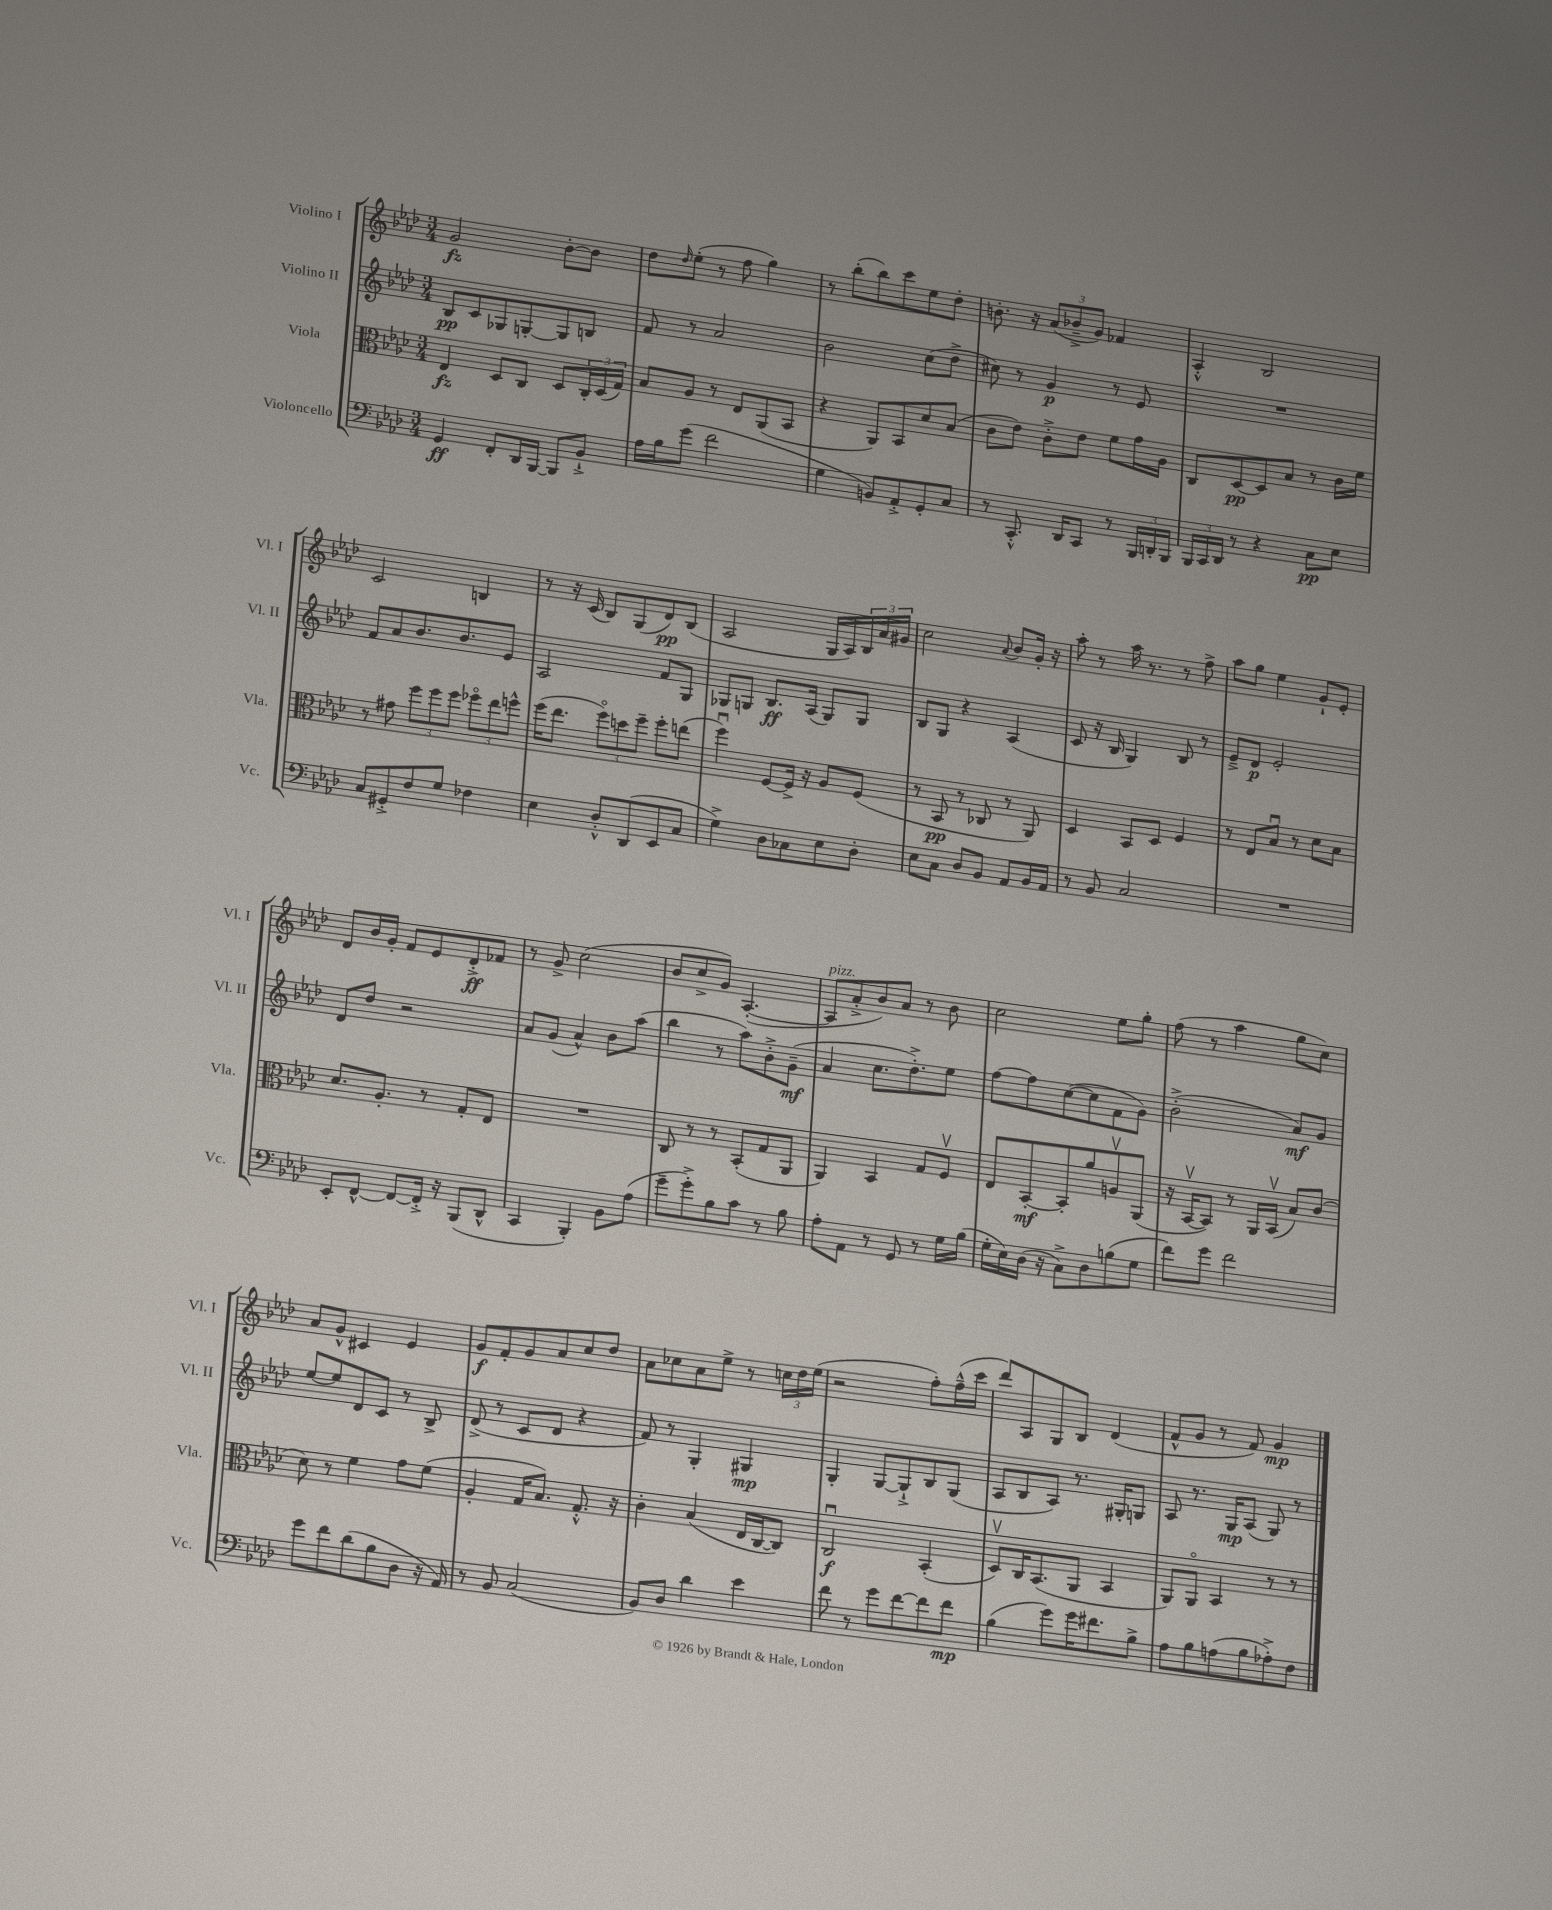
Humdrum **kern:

**kern	**dynam	**kern	**dynam	**kern	**dynam	**kern	**dynam
*part4	*part4	*part3	*part3	*part2	*part2	*part1	*part1
*staff4	*staff4	*staff3	*staff3	*staff2	*staff2	*staff1	*staff1
*I"Violoncello	*	*I"Viola	*	*I"Violino II	*	*I"Violino I	*
*I'Vc.	*	*I'Vla.	*	*I'Vl. II	*	*I'Vl. I	*
*clefF4	*	*clefC3	*	*clefG2	*	*clefG2	*
*k[b-e-a-d-]	*	*k[b-e-a-d-]	*	*k[b-e-a-d-]	*	*k[b-e-a-d-]	*
*M3/4	*	*M3/4	*	*M3/4	*	*M3/4	*
=1	=1	=1	=1	=1	=1	=1	=1
4GG/	ff	4E-/	fz	8B-/L	pp	2g/	fz
.	.	.	.	8c/	.	.	.
8FF'/L	.	8D-/L	.	8G-X/	.	.	.
16DD-/L	.	8C/J	.	[8Gn'/	.	.	.
[16BBB-/JJ	.	.	.	.	.	.	.
8BBB-/L]	.	8D-/L	.	8G/]	.	[8b-'\L	.
8BB-`^/J	.	24C'/L	.	8Bn/J	.	8b-\J]	.
.	.	(24D-/	.	.	.	.	.
.	.	24G/JJ)	.	.	.	.	.
=2	=2	=2	=2	=2	=2	=2	=2
16A-\LL	.	8B-/L	.	8f/	.	8dd-\L	.
16B-\J	.	.	.	.	.	.	.
.	.	.	.	.	.	16qqdd-/	.
(8g\J	.	8A-/J	.	8r	.	(8ee-'\J	.
2f\	.	8r	.	2a-/	.	8r	.
.	.	8E-/L	.	.	.	8ff\	.
.	.	(8AA-/	.	.	.	4gg\)	.
.	.	8BB-/J	.	.	.	.	.
=3	=3	=3	=3	=3	=3	=3	=3
4G\	.	4r	.	2b-\	.	8r	.
.	.	.	.	.	.	(8bb-'\L	.
8BBn/L)	.	8AA-/L)	.	.	.	8bb-\)	.
8AA-'^/	.	8BB-/	.	.	.	8ccc\	.
8GG'/	.	8d-/	.	(8cc\L	.	8ee-\	.
8C/J	.	(8B-/J	.	8dd-^\J	.	8dd-'\J	.
=4	=4	=4	=4	=4	=4	=4	=4
8r	.	8c\L	.	8cc#X\)	.	8.bn'\	.
8.CC'^^/	.	8e-\J)	.	8r	.	.	.
.	.	.	.	.	.	16r	.
.	.	8c'^\L	.	4g/	p	(12a-/L	.
16DD-/KL	.	.	.	.	.	.	.
.	.	.	.	.	.	12b-X~^/	.
8CC/J	.	8e-\J	.	.	.	.	.
.	.	.	.	.	.	12g/J)	.
8r	.	8f\L	.	8r	.	4f-X/	.
24BBB-/LL	.	16g\L	.	8e-/	.	.	.
24DDn'/	.	.	.	.	.	.	.
.	.	16A-\JJ	.	.	.	.	.
24BBB-/JJ	.	.	.	.	.	.	.
=5	=5	=5	=5	=5	=5	=5	=5
24BBB-/LL	.	8C/L	.	2.r	.	4A-'^^/	.
24CC/	.	.	.	.	.	.	.
24DD-/JJ	.	.	.	.	.	.	.
8r	.	[8D-/	pp	.	.	.	.
4r	.	8D-/]	.	.	.	2B-/	.
.	.	8B-/J	.	.	.	.	.
8C\L	pp	8r	.	.	.	.	.
8E-\J	.	16c\LL	.	.	.	.	.
.	.	16f\JJ	.	.	.	.	.
!!LO:LB:g=z
=6	=6	=6	=6	=6	=6	=6	=6
8C/L	.	8r	.	8f/L	.	2c/	.
8GG#X'^/	.	8g#X\	.	8a-/	.	.	.
8F/	.	12ff\L	.	8.b-/	.	.	.
.	.	12ff\	.	.	.	.	.
8G/J	.	.	.	.	.	.	.
.	.	12ff\J	.	.	.	.	.
.	.	.	.	8.b-/	.	.	.
4F-X\	.	12ff-X\L	.	.	.	4Bn/	.
.	.	12ee-\	.	.	.	.	.
.	.	.	.	8e-/J	.	.	.
.	.	12ffn^^\J	.	.	.	.	.
=7	=7	=7	=7	=7	=7	=7	=7
4E-\	.	(16ff\KL	.	2A-/	.	8r	.
.	.	8.ee-\J	.	.	.	.	.
.	.	.	.	.	.	16r	.
.	.	.	.	.	.	(16c/	.
8D-'^^/L	.	12ff\L)	.	.	.	8B-/L)	.
.	.	12ddn\	.	.	.	.	.
(8DD-/	.	.	.	.	.	(8G/	.
.	.	12ff~\J	.	.	.	.	.
8EE-/	.	8ff'\L	.	8f/L	.	8d-/)	pp
8C/J	.	(8een\J	.	8G/J	.	(8B-/J	.
=8	=8	=8	=8	=8	=8	=8	=8
4G^\)	.	4ffu\)	.	8G-X/L	.	2A-/	.
.	.	.	.	8Gn/J	.	.	.
8D-\L	.	[8F/L	.	8.B-/L	ff	.	.
8C-X\	.	16F^/Jk]	.	.	.	.	.
.	.	16r	.	(16A-/Jk	.	.	.
8E-\	.	8A-/L	.	8G/L)	.	16G/LL	.
.	.	.	.	.	.	16A-/)	.
8D-'\J	.	(8F/J	.	8G/J	.	24B-/	.
.	.	.	.	.	.	24a-/	.
.	.	.	.	.	.	24g#X/JJ	.
=9	=9	=9	=9	=9	=9	=9	=9
8E-\L	.	8r	.	8B-/L	.	2cc\	.
8C\J	.	8BB-/	pp	8G/J	.	.	.
8D-/L	.	8r	.	4r	.	.	.
8BB-/J	.	8C-X/	.	.	.	.	.
.	.	.	.	.	.	8qqa-/	.
8AA-/L	.	8r	.	(4A-/	.	8b-/L	.
16BB-/L	.	8AA-/)	.	.	.	16g'/Jk	.
16AA-/JJ	.	.	.	.	.	16r	.
=10	=10	=10	=10	=10	=10	=10	=10
8r	.	4D-/	.	8c/	.	8aa-'\	.
8BB-/	.	.	.	16r	.	8r	.
.	.	.	.	16B-/	.	.	.
2C/	.	8BB-/L	.	4G/)	.	16aa-\	.
.	.	.	.	.	.	8.r	.
.	.	8D-/J	.	.	.	.	.
.	.	4F/	.	8B-/	.	8r	.
.	.	.	.	8r	.	8ff^\	.
=11	=11	=11	=11	=11	=11	=11	=11
2.r	.	8r	.	8e-~^/L	.	8aa-\L	.
.	.	8E-/L	.	8d-/J	p	8gg\J	.
.	.	8B-u/J	.	2e-'/	.	4ee-\	.
.	.	8r	.	.	.	.	.
.	.	8d-\L	.	.	.	8g`/L	.
.	.	8B-\J	.	.	.	8e-'/J	.
!!LO:LB:g=z
=12	=12	=12	=12	=12	=12	=12	=12
8EE-'/L	.	8.d-/L	.	8d-/L	.	8d-/L	.
[8FF^^/J	.	.	.	8dd-/J	.	16b-/L	.
.	.	8.A-'/J	.	.	.	16g'/JJ	.
8FF/L_	.	.	.	2r	.	8f/L	.
16FF'^/Jk]	.	8r	.	.	.	8e-/	.
16r	.	.	.	.	.	.	.
(8BBB-/L	.	8G'/L	.	.	.	8d-'^/	ff
8DD-^^/J	.	8E-/J	.	.	.	8f-X/J	.
=13	=13	=13	=13	=13	=13	=13	=13
4CC/	.	2.r	.	8a-/L	.	8r	.
.	.	.	.	(8g/J	.	8g^/	.
4BBB-'/)	.	.	.	4a-^^/)	.	(2cc\	.
8BB-\L	.	.	.	8b-\L	.	.	.
(8A-\J	.	.	.	(8aa-\J	.	.	.
=14	=14	=14	=14	=14	=14	=14	=14
8g~\L	.	8C/	.	4bb-\	.	8b-/L	.
8g'^\)	.	8r	.	.	.	8cc^/	.
8B-\	.	8r	.	8r	.	8g/J)	.
8c\J	.	(8BB-'/L	.	8aa-\L)	.	([4.A-'/	.
8r	.	8G/	.	8b-'^\	.	.	.
8B-\	.	8AA-/J	.	(8g~\J	mf	.	.
=15	=15	=15	=15	=15	=15	=15	=15
!	!	!	!	!	!	!LO:TX:a:i:t=pizz.	!
8A-'\L	.	4AA-/)	.	4a-/	.	8A-/L]	.
8AA-\J	.	.	.	.	.	8a-'^/	.
8r	.	4BB-/	.	8.cc\L	.	8b-/)	.
8GG/	.	.	.	.	.	8a-/J	.
.	.	.	.	8.dd-'^\)	.	.	.
8r	.	8G/L	.	.	.	8r	.
16G\LL	.	8Fv/J	.	8ee-\J	.	8b-\	.
(16B-\JJ	.	.	.	.	.	.	.
=16	=16	=16	=16	=16	=16	=16	=16
16G'\LL	.	8E-/L	.	[8ff\L	.	2cc\	.
16E-\)	.	.	.	.	.	.	.
(16D-\JJ	.	[8BB-'/	mf	8ff\]	.	.	.
16r	.	.	.	.	.	.	.
8C^\L)	.	8BB-'/]	.	([8cc\	.	.	.
8D-\	.	8a-/	.	8cc\]	.	.	.
(8Bn\	.	8Anv/	.	8f\	.	8ee-\L	.
8G\J	.	(8AA-/J	.	8g\J)	.	8gg'\J	.
=17	=17	=17	=17	=17	=17	=17	=17
8f\L)	.	16r	.	(2b-'^\	.	(8ff\	.
.	.	[16BB-v/KL	.	.	.	.	.
8g\J	.	8BB-/J])	.	.	.	8r	.
2f\	.	8r	.	.	.	4aa-\	.
.	.	16AA-/LL	.	.	.	.	.
.	.	(16BB-v/JJ	.	.	.	.	.
.	.	8B-/L)	.	8a-/L)	mf	8gg\L	.
.	.	(8c/J	.	8g/J	.	8cc\J)	.
!!LO:LB:g=z
=18	=18	=18	=18	=18	=18	=18	=18
8g\L	.	8d-\)	.	[8ee-/L	.	8a-/L	.
8f\	.	8r	.	8ee-/]	.	8g^^/J	.
(8d-\	.	4f\	.	8d-/	.	4c#X/	.
8B-\	.	.	.	8c/J	.	.	.
8D-\J	.	8g\L	.	8r	.	4e-/	.
16r	.	(8f\J	.	8B-^/	.	.	.
16AA-/)	.	.	.	.	.	.	.
=19	=19	=19	=19	=19	=19	=19	=19
8r	.	4A-'/	.	(8d-^/	.	8g/L	f
8BB-/	.	.	.	8r	.	8f'/	.
(2C/	.	16G/KL	.	8c/L	.	8g/	.
.	.	8.B-/J)	.	.	.	.	.
.	.	.	.	8d-/J	.	8a-/	.
.	.	8.G'^^/	.	4r	.	8cc/	.
.	.	.	.	.	.	8dd-/J	.
.	.	16r	.	.	.	.	.
=20	=20	=20	=20	=20	=20	=20	=20
8BB-/L)	.	4c'\	.	8f/)	.	8a-\L	.
8D-/J	.	.	.	8r	.	8cc-X\	.
4d-\	.	(4B-/	.	4G'/	.	8a-\	.
.	.	.	.	.	.	8ee-^\J	.
4e-\	.	16E-/LL	.	4G#X/	mp	8r	.
.	.	[16C/J	.	.	.	.	.
.	.	8C/J])	.	.	.	24ccn\LL	.
.	.	.	.	.	.	24dd-\	.
.	.	.	.	.	.	(24ee-\JJ	.
=21	=21	=21	=21	=21	=21	=21	=21
8f\	.	2Cu/	f	4G'/	.	2r	.
8r	.	.	.	.	.	.	.
8g\L	.	.	.	[8G/L	.	.	.
[8f\	.	.	.	8G`^/]	.	.	.
8f\]	.	(4BB-'/	.	8B-/	.	8ff'\L)	.
8f\J	mp	.	.	(8G/J	.	(16ff~^^\L	.
.	.	.	.	.	.	16ccc\JJ	.
=22	=22	=22	=22	=22	=22	=22	=22
(4B-\	.	8D-v/L)	.	8A-/L	.	8ddd-/L)	.
.	.	16C/K	.	8B-/	.	8A-/	.
.	.	(8.BB-/	.	.	.	.	.
8g\L)	.	.	.	8A-/J)	.	8G/	.
16g\K	.	8AA-/J	.	8.r	.	8B-/J	.
8.f#X\	.	.	.	.	.	.	.
.	.	4BB-/	.	.	.	(4d-/	.
.	.	.	.	16G#X'/KL	.	.	.
8B-^\J	.	.	.	8Gn/J	.	.	.
=23	=23	=23	=23	=23	=23	=23	=23
8A-\L	.	8AA-/L)	.	8A-/	.	8f^^/L	.
8B-\	.	8AA-/J	.	8.r	.	8g/J	.
(8An\	.	4BB-/	.	.	.	8r	.
.	.	.	.	16G/KL	mp	.	.
8B-\	.	.	.	(8A-/J	.	8f/)	.
8A-X'^\)	.	8r	.	8G/)	.	4g/	mp
8F\J	.	8r	.	8r	.	.	.
==	==	==	==	==	==	==	==
*-	*-	*-	*-	*-	*-	*-	*-
